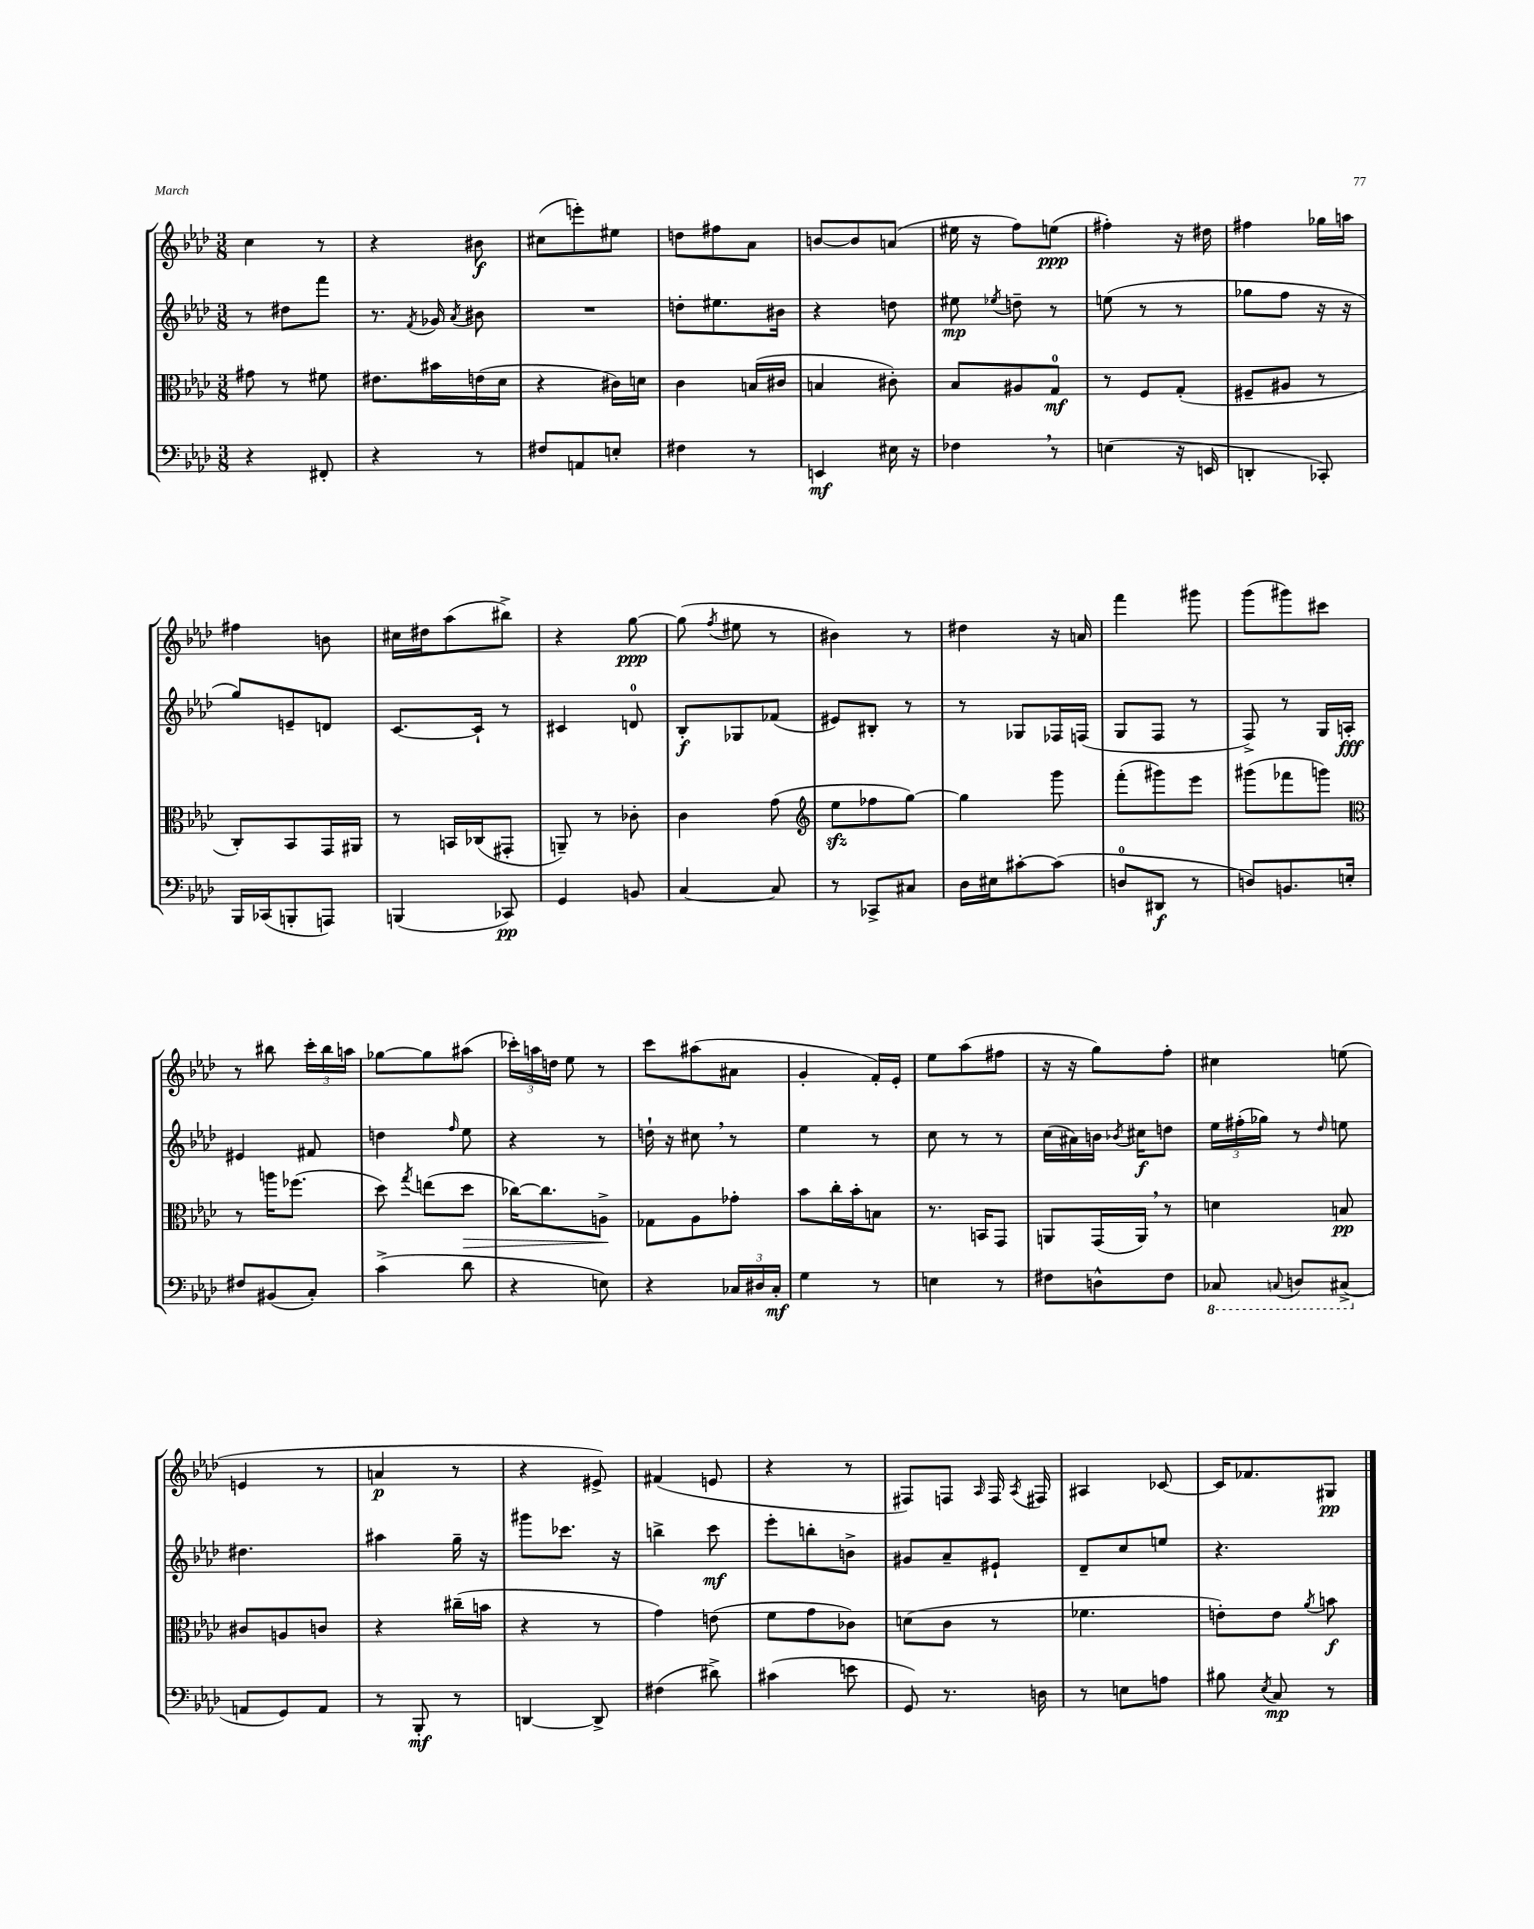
<<
\new StaffGroup <<
\new Staff = "s0" {
    \clef treble \key aes \major \numericTimeSignature \time 3/8
    \autoBeamOff c''4 r8 |
    r4 bis'8\f |
    cis''8[( e'''8-.) eis''8] |
    d''8[ fis''8 aes'8] |
    b'8[~ b'8 a'8]( |
    eis''16 r16 f''8[) e''8]\ppp( |
    fis''4-.) r16 dis''16 |
    fis''4 ges''16[ a''16] |
    fis''4 b'8 |
    cis''16[ dis''16 aes''8( bis''8]->) |
    r4 g''8~\ppp |
    g''8( \acciaccatura { f''8 } eis''8 r8 |
    bis'4) r8 |
    dis''4 r16 a'16 |
    f'''4 gis'''8 |
    g'''8[( gis'''8) cis'''8] |
    r8 bis''8 \tuplet 3/2 { c'''16[-. bis''16 a''16] } |
    ges''8[~ ges''8 ais''8]( |
    \tuplet 3/2 { ces'''16[-.) a''16 d''16] } ees''8 r8 |
    c'''8[ ais''8( ais'8] |
    g'4-. f'16[-.) ees'16]-. |
    ees''8[ aes''8( fis''8] |
    r16 r16 g''8[) f''8]-. |
    cis''4 e''8( |
    e'4 r8 |
    a'4\p r8 |
    r4 eis'8->) |
    fis'4( e'8 |
    r4 r8 |
    fis8[) f8] \grace { aes16 } f16 \acciaccatura { aes8 } fis16 |
    ais4 ces'8~ |
    ces'16[ fes'8. gis8]\pp \bar "|." |
}
\new Staff = "s1" {
    \clef treble \key aes \major \numericTimeSignature \time 3/8
    \autoBeamOff r8 dis''8[ f'''8] |
    r8. \acciaccatura { f'8 } ges'16 \acciaccatura { aes'8 } bis'8 |
    R4. |
    d''8[-. eis''8. bis'16] |
    r4 d''8 |
    eis''8\mp \acciaccatura { ees''8 } d''8-- r8 |
    e''8( r8 r8 |
    ges''8[ f''8] r16 r16 |
    g''8[) e'8-- d'8] |
    c'8.[~ c'16]-! r8 |
    cis'4 d'8-0 |
    bes8[-.\f ges8 fes'8]( |
    eis'8[) bis8]-. r8 |
    r8 ges8[ fes16 f16]( |
    g8[ f8] r8 |
    f8->) r8 g16[ a16]-.\fff |
    eis'4 fis'8 |
    d''4 \grace { f''16 } ees''8 |
    r4 r8 |
    d''16-! r16 cis''8 \breathe r8 |
    ees''4 r8 |
    c''8 r8 r8 |
    c''16[( ais'16) b'16] \acciaccatura { bes'8 } cis''16[\f d''8] |
    \tuplet 3/2 { ees''16[ fis''16-.( ges''16]) } r8 \grace { des''16 } e''8 |
    dis''4. |
    ais''4 g''16-- r16 |
    gis'''8[ ces'''8.] r16 |
    b''4-> c'''8\mf |
    ees'''8[-. b''8-. b'8]-> |
    gis'8[ aes'8-- eis'8]-! |
    des'8[-- c''8 e''8] |
    r4. \bar "|." |
}
\new Staff = "s2" {
    \clef alto \key aes \major \numericTimeSignature \time 3/8
    \autoBeamOff gis'8 r8 fis'8 |
    eis'8.[ bis'16 e'16( des'16] |
    r4 cis'16[) d'16] |
    c'4 b16[( cis'16] |
    b4 cis'8-.) |
    bes8[ ais8 g8]-0\mf |
    r8 f8[ g8]-.( |
    fis8[-- ais8] r8 |
    c8[-.) bes,8 g,16 ais,16] |
    r8 b,16[ ces16( gis,8]-. |
    a,8--) r8 ces'8-. |
    c'4 g'8( |
    \clef treble ees''8[\sfz fes''8 g''8]~) |
    g''4 g'''8 |
    f'''8[-.( gis'''8) ees'''8] |
    gis'''8[( fes'''8 g'''8]) |
    \clef alto r8 a''16[ fes''8.]( |
    des''8) \acciaccatura { g''8 } e''8[( des''8]\> |
    ces''16[~) ces''8. a8]->\! |
    ges8[ aes8 ges'8]-. |
    bes'8[ c''16-. bes'16-. b8] |
    r8. b,16[ g,8] |
    a,8[ g,16( a,16]) \breathe r8 |
    d'4 b8\pp |
    cis'8[ a8 c'8] |
    r4 cis''16[--( b'16] |
    r4 r8 |
    g'4) e'8( |
    f'8[ g'8 ces'8]) |
    d'8[( c'8] r8 |
    fes'4. |
    e'8[-.) e'8] \acciaccatura { aes'8 } b'8\f \bar "|." |
}
\new Staff = "s3" {
    \clef bass \key aes \major \numericTimeSignature \time 3/8
    \autoBeamOff r4 fis,8-. |
    r4 r8 |
    fis8[ a,8 e8]-. |
    fis4 r8 |
    e,4\mf eis16 r16 |
    fes4 \breathe r8 |
    e4( r16 e,16 |
    d,4-. ces,8-.) |
    bes,,16[ ces,16( b,,8-. a,,8]) |
    b,,4( ces,8\pp) |
    g,4 b,8 |
    c4~ c8 |
    r8 ces,8[-> cis8] |
    des16[ eis16 cis'8~-. cis'8]( |
    d8[-0 dis,8]\f r8 |
    d8[) b,8. e16]-. |
    fis8[ bis,8( c8]-.) |
    c'4->( des'8 |
    r4 e8) |
    r4 \tuplet 3/2 { ces16[ dis16 ces16]-.\mf } |
    g4 r8 |
    e4 r8 |
    fis8[ d8-^ fis8] |
    \ottava #-1 ces,8 \appoggiatura { c,8 } d,8[ cis,8]->( \ottava #0 |
    a,8[ g,8) a,8] |
    r8 bes,,8-.\mf r8 |
    d,4~ d,8-> |
    fis4( dis'8->) |
    cis'4( e'8 |
    g,8) r8. d16 |
    r8 e8[ a8] |
    bis8 \acciaccatura { ees8 } c8\mp r8 \bar "|." |
}
>>
>>
\layout { \context { \Score \remove "Bar_number_engraver" } }
